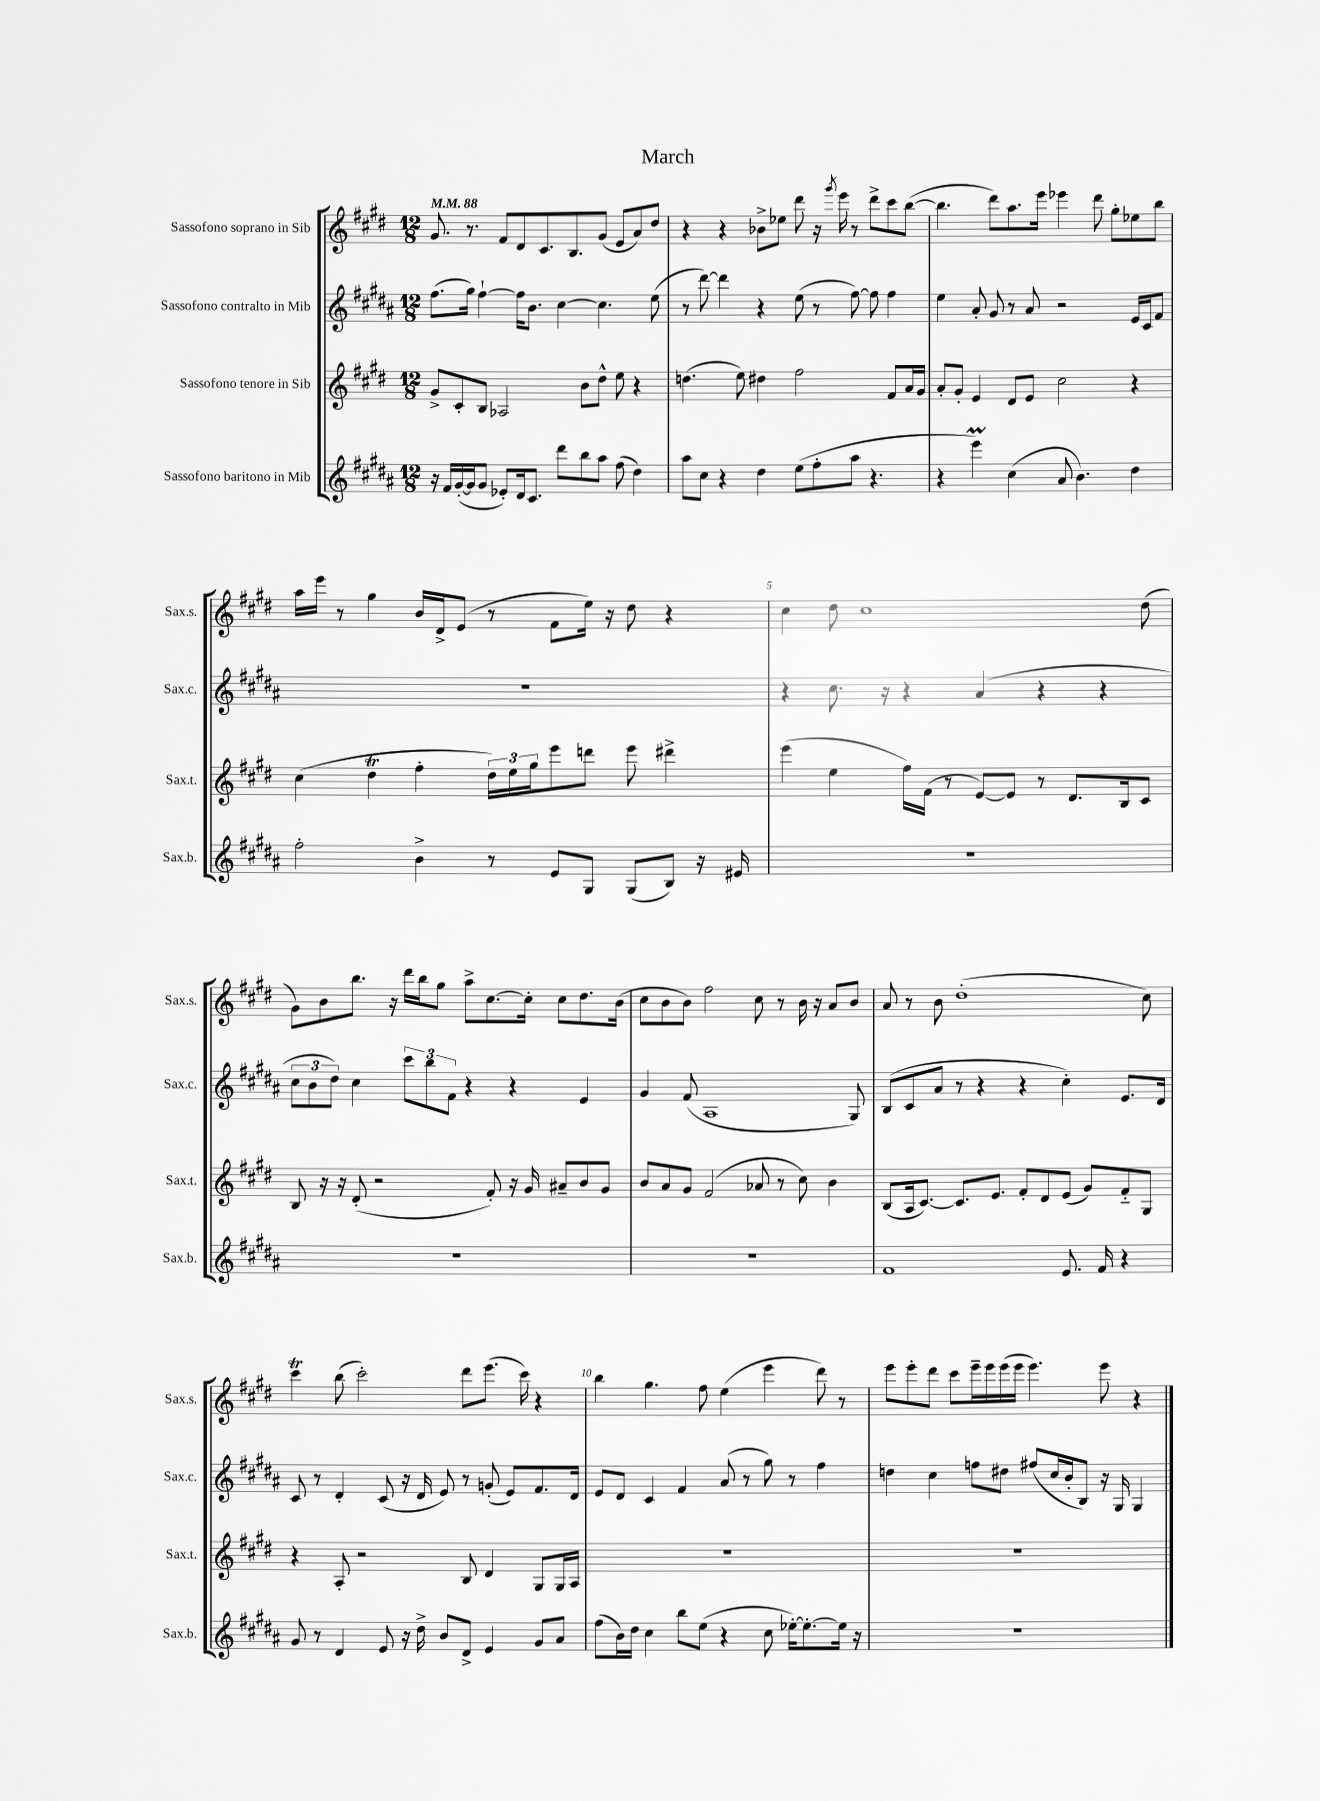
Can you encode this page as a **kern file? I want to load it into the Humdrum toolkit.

**kern	**kern	**kern	**kern
*staff4	*staff3	*staff2	*staff1
*clefG2	*clefG2	*clefG2	*clefG2
*k[f#c#g#d#a#]	*k[f#c#g#d#]	*k[f#c#g#d#a#]	*k[f#c#g#d#]
*M12/8	*M12/8	*M12/8	*M12/8
*MM88	*MM88	*MM88	*MM88
16r	8g#^/L	(8.ff#\L	8.g#/
16f#/LL	.	.	.
([16g#'/	8c#'/	.	.
16g#/]J	.	16gg#\Jk)	8.r
8g#/J	8B/J	[4ff#`\	.
8e-'/L)	2A-/	.	8f#/L
16d#/k	.	16ff#\]LK	8d#/
8.c#/J	.	8.b\J	.
.	.	.	8.c#/
8ddd#\L	.	[4cc#\	.
.	.	.	8.B/
8bb\	8b\L	.	.
8aa#\J	8dd#^^\J	4.cc#\]	(8g#/J
(8ff#\	8ee\	.	8e/L
4dd#\)	4r	.	8a/)
.	.	(8ee\	8dd#/J
=	=	=	=
8aa#\L	(4.dd\	8r	4r
8cc#\J	.	[8ddd#\)	.
4r	.	4ddd#\]	4r
.	8ee\)	.	.
4dd#\	4dd#\	4r	8b-^\L
.	.	.	8ee-\J
(8ee\L	2ff#\	(8ee\	8ddd#\
8ff#'\	.	8r	16r
.	.	.	8qggg#/
.	.	.	16eee\
8aa#\J	.	[8ff#\)	8r
4.r	.	8ff#\]	8ddd#^\L
.	8f#/L	4ff#\	8ccc#\
.	16a/L	.	([8bb\J
.	16g#/JJ	.	.
=	=	=	=
4r	8a'/L	4ee\	4.bb\]
.	8g#'/J	.	.
4eee\)	4e/	8a#'/	.
.	.	8g#/	8ddd#\L)
(4cc#\	8d#/L	8r	8.aa\
.	8e/J	8a#/	.
.	.	.	16eee\Jk
8a#/	2cc#\	2r	4eee-\
4.b\)	.	.	.
.	.	.	8ddd#\
.	.	.	8gg#'\L
4dd#\	4r	16e/LL	8ee-\
.	.	16c#/J	.
.	.	8f#/J	8bb\J
=	=	=	=
2ff#'\	(4cc#\	1.r	16aa\LL
.	.	.	16eee\JJ
.	.	.	8r
.	4dd#\	.	4gg#\
4b^\	4ff#'\	.	16b/LL
.	.	.	16d#^/J
.	.	.	(8e/J
8r	24dd#\LL)	.	8r
.	24ee\	.	.
.	24gg#\J	.	.
8e/L	8eee\	.	8f#\L
8G#/J	8ddd\J	.	16ee\Jk)
.	.	.	16r
(8G#/L	8eee\	.	8dd#\
8B/J)	4ddd#^\	.	4r
16r	.	.	.
16e#/	.	.	.
=	=	=	=
1.r	(4eee\	4r	4cc#\
.	4ee\	8.cc#\	8dd#\
.	.	.	1cc#
.	.	16r	.
.	16ff#\LL)	4r	.
.	(16f#\JJ	.	.
.	8r	.	.
.	[8e/L)	(4a#/	.
.	8e/]J	.	.
.	8r	4r	.
.	8.d#/L	.	.
.	.	4r	.
.	16B/k	.	.
.	8c#/J	.	(8dd#\
=	=	=	=
1.r	8B/	12cc#\L	8g#\L)
.	.	12b\	.
.	16r	.	8b\
.	.	12dd#\J)	.
.	16r	.	.
.	(8d#'/	4cc#\	8.bb\J
.	2r	.	.
.	.	.	16r
.	.	12ccc#\L	16ddd#\LL
.	.	.	16bb\J
.	.	12bb\	.
.	.	.	8gg#\J
.	.	12f#\J	.
.	.	4r	8aa^\L
.	8f#'/)	.	[8.cc#\
.	16r	4r	.
.	16g#/	.	16cc#'\]Jk
.	8a#~/L	.	8cc#\L
.	8b/	4e/	8.dd#\
.	8g#/J	.	.
.	.	.	(16b\Jk
=	=	=	=
1.r	8b/L	4g#/	8cc#\L
.	8a/	.	8b\
.	8g#/J	(8f#/	8b\J)
.	(2f#/	1A#	2ff#\
.	8a-/	.	8cc#\
.	8r	.	8r
.	8cc#\)	.	16b\
.	.	.	16r
.	4b\	.	8a/L
.	.	8G#/)	8b/J
=	=	=	=
1f#	(8B/L	(8B/L	8a/
.	16A/k	8c#/	8r
.	[8.c#/J)	.	.
.	.	8a#/J	8b\
.	8.c#/]L	8r	(1dd#'
.	.	4r	.
.	8.e/J	.	.
.	8f#'/L	4r	.
.	8d#/	.	.
8.e/	(8e/J	4cc#'\)	.
.	8g#/L)	.	.
16f#/	.	.	.
4r	8f#'~/	8.e/L	.
.	8G#/J	.	8cc#\)
.	.	16d#/Jk	.
=	=	=	=
8g#/	4r	8c#/	4ccc#\
8r	.	8r	.
4d#/	8A'/	4d#'/	(8bb\
.	2r	.	2ccc#'\)
8e/	.	(8c#/	.
16r	.	16r	.
16dd#^\	.	16d#/	.
8b/L	.	8e/)	.
8d#^/J	8B/	8r	8ddd#\L
4e/	4d#/	(8g'/	(8.eee\J
.	.	8e/L)	.
.	.	.	16ccc#\)
8g#/L	8G#/L	8.f#/	4r
8a#/J	16G#/L	.	.
.	16A/JJ	16d#/Jk	.
=	=	=	=
(8ff#\L	1.r	8e/L	4bb\
16b\L)	.	8d#/J	.
16dd#\JJ	.	.	.
4cc#\	.	4c#/	4.gg#\
8bb\L	.	4f#/	.
(8ee\J	.	.	8ff#\
4r	.	(8a#/	(4ee\
.	.	8r	.
8cc#\	.	8gg#\)	4eee\
[16ee-'\LK)	.	8r	.
8.ee-'\_	.	.	.
.	.	4ff#\	8ddd#\)
16ee-\]Jk	.	.	8r
16r	.	.	.
=	=	=	=
1.r	1.r	4dd\	8eee\L
.	.	.	8eee'\
.	.	4cc#\	8ddd#\J
.	.	.	8ccc#\L
.	.	8ff\L	16eee~\L
.	.	.	16eee\
.	.	8dd#\J	(16eee\
.	.	.	16eee\JJ
.	.	(8ff#/L	4.eee\)
.	.	16cc#/L	.
.	.	16b'/J	.
.	.	8B/J)	.
.	.	16r	8eee\
.	.	16G#/	.
.	.	4G#/	4r
==	==	==	==
*-	*-	*-	*-
